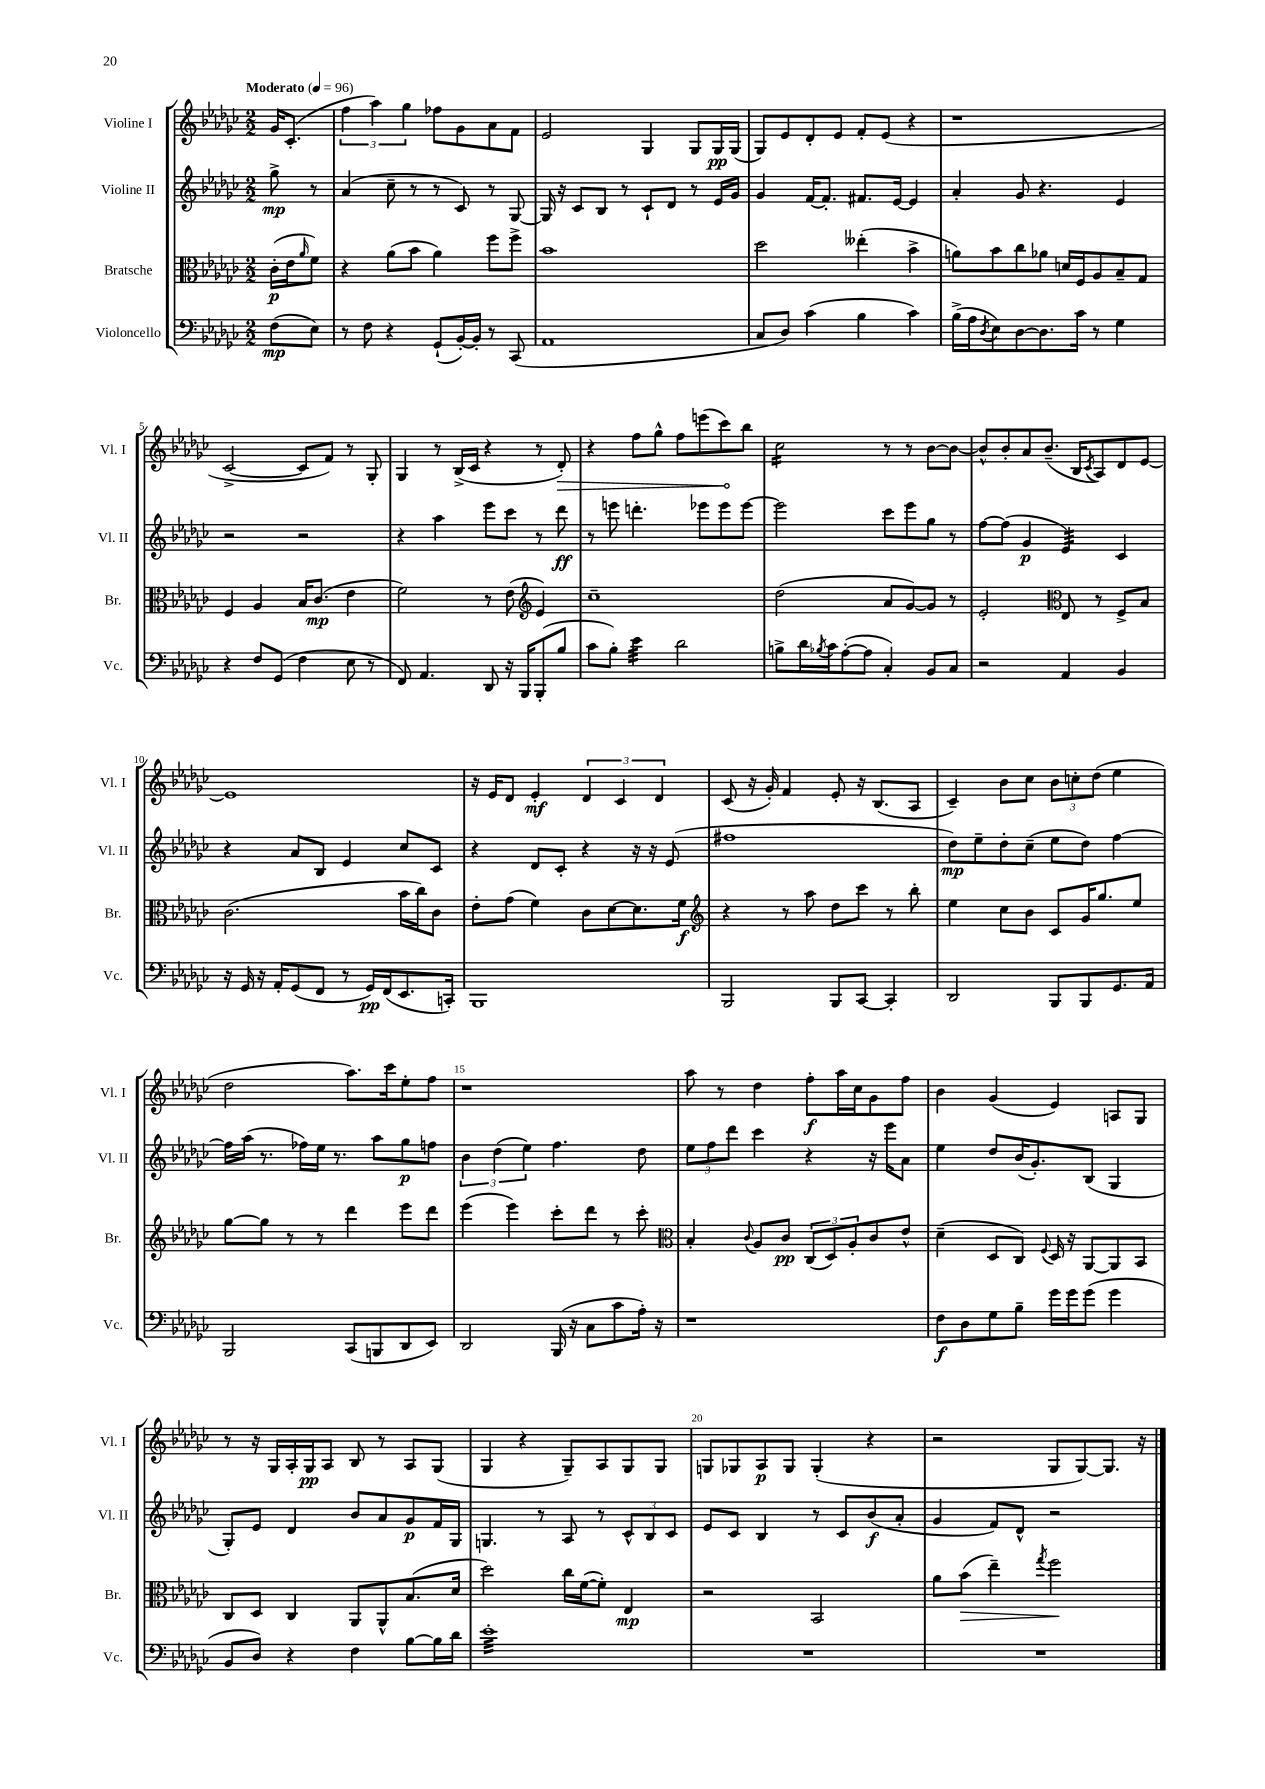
<<
\new StaffGroup <<
\new Staff = "s0" \with { instrumentName = "Violine I" shortInstrumentName = "Vl. I" } {
    \clef treble \key ges \major \numericTimeSignature \time 2/2 \partial 4 \tempo "Moderato" 4 = 96
    ges'16 ces'8.-.( |
    \tuplet 3/2 { f''4 aes''4) ges''4 } fes''8 ges'8 aes'8 f'8 |
    ees'2 ges4 ges8 ges16\pp ges16( |
    ges8) ees'8 des'8-. ees'8 f'8-. ees'8( r4 |
    r1 |
    ces'2~-> ces'8 f'8) r8 ges8-. |
    ges4 r8 bes16->( ces'16 r4 r8 \once \override Hairpin.circled-tip = ##t des'8-.\>) |
    r4 f''8 ges''8-^ f''8 e'''8( ces'''8\!) bes''8 |
    ces''2:16 r8 r8 bes'8~ bes'8~ |
    bes'8-^ bes'8-. aes'8 bes'8.--( bes16 \acciaccatura { ces'8 } aes8) des'8 ees'8~ |
    ees'1 |
    r16 ees'16 des'8 ees'4-.\mf \tuplet 3/2 { des'4 ces'4 des'4 } |
    ces'8( r16 ges'16-.) f'4 ees'8-. r16 bes8.( aes8 |
    ces'4--) bes'8 ces''8 \tuplet 3/2 { bes'8 c''8-. des''8( } ees''4 |
    des''2 aes''8.) ces'''16 ees''8-. f''8 |
    r1 |
    aes''8 r8 des''4 f''8-.\f aes''16 ces''16 ges'8 f''8 |
    bes'4 ges'4( ees'4) a8 ges8 |
    r8 r16 ges16 aes16-. ges16\pp aes8 bes8 r8 aes8 ges8( |
    ges4 r4 ges8--) aes8 ges8 ges8 |
    g8 ges8 aes8\p ges8 ges4-.( r4 |
    r2 ges8 ges8~) ges8. r16 \bar "|." |
}
\new Staff = "s1" \with { instrumentName = "Violine II" shortInstrumentName = "Vl. II" } {
    \clef treble \key ges \major \numericTimeSignature \time 2/2 \partial 4
    ges''8->\mp r8 |
    aes'4( ces''8-- r8 r8 ces'8) r8 ges8~ |
    ges16 r16 ces'8 bes8 r8 ces'8-! des'8 r8 ees'16 ges'16 |
    ges'4 f'16~ f'8.-. fis'8. ees'16~ ees'4 |
    aes'4-. ges'8 r4. ees'4 |
    r2 r2 |
    r4 aes''4 ees'''8 ces'''8 r8 des'''8\ff |
    r8 e'''8 d'''4.-. ees'''8 ees'''8 ees'''8~ |
    ees'''2 ces'''8 ees'''8 ges''8 r8 |
    f''8~ f''8( ges'4\p ees'4:32) ces'4 |
    r4 aes'8 bes8 ees'4 ces''8 ces'8 |
    r4 des'8 ces'8-. r4 r16 r16 ees'8( |
    fis''1 |
    des''8\mp) ees''8-- des''8-. ces''8--( ees''8 des''8) f''4~ |
    f''16 aes''16( r8. fes''16) ees''16 r8. aes''8 ges''8\p f''8 |
    \tuplet 3/2 { bes'4 des''4( ees''4) } f''4. des''8 |
    \tuplet 3/2 { ees''8 f''8 des'''8 } ces'''4 r4 r16 ees'''16 aes'8 |
    ees''4 des''8 bes'16( ges'8.-.) bes8( ges4 |
    ges8-.) ees'8 des'4 bes'8 aes'8 ges'8\p f'16 ges16 |
    g4. r8 aes8 r8 \tuplet 3/2 { ces'8-^ bes8 ces'8 } |
    ees'8 ces'8 bes4 r8 ces'8 bes'8\f( aes'8-. |
    ges'4 f'8) des'8-^ r2 \bar "|." |
}
\new Staff = "s2" \with { instrumentName = "Bratsche" shortInstrumentName = "Br." } {
    \clef alto \key ges \major \numericTimeSignature \time 2/2 \partial 4
    ces'16-.\p( ees'16 \grace { aes'16 } f'8) |
    r4 aes'8( bes'8 aes'4) f''8 f''8-> |
    bes'1 |
    des''2 eeses''4-.( bes'4-> |
    a'8) bes'8 ces''8 aes'8 d'16 f16 aes8 bes8-- ges8 |
    f4 aes4 bes16 ces'8.\mp( ees'4 |
    f'2) r8 ees'8( \clef treble ees'4) |
    ces''1-- |
    des''2( aes'8 ges'8~) ges'8 r8 |
    ees'2-. \clef alto ees8 r8 f8-> bes8 |
    ces'2.( bes'16 ces''16) ces'8 |
    ees'8-. ges'8( f'4) ces'8 des'8~ des'8. f'16\f |
    \clef treble r4 r8 aes''8 des''8 ces'''8 r8 bes''8-. |
    ees''4 ces''8 bes'8 ces'8 ges'16 ges''8. ees''8 |
    ges''8~ ges''8 r8 r8 des'''4 ees'''8 des'''8 |
    ees'''4( ees'''4) ces'''8-. des'''8 r8 ces'''8-. |
    \clef alto bes4-. \appoggiatura { ces'8 } aes8 ces'8\pp \tuplet 3/2 { ces8( des8) aes8-. } ces'8 ees'8-^ |
    des'4--( des8 ces8) \appoggiatura { f8 } des16 r16 aes,8~ aes,8 bes,8 |
    ces8 des8 ces4 aes,8 aes,8-^ bes8.( des'16 |
    des''2) ces''16 f'16~( f'8-.) ees4\mp |
    r2 bes,2 |
    aes'8 bes'8\>( ees''4--) \acciaccatura { ges''8 } f''2\! \bar "|." |
}
\new Staff = "s3" \with { instrumentName = "Violoncello" shortInstrumentName = "Vc." } {
    \clef bass \key ges \major \numericTimeSignature \time 2/2 \partial 4
    f8\mp( ees8) |
    r8 f8 r4 ges,8-!( bes,16~-.) bes,16-. r8 ces,8( |
    aes,1 |
    ces8 des8) ces'4( bes4 ces'4) |
    bes16->( aes16 \acciaccatura { des8 } ees8) des8~ des8. ces'16 r8 ges4 |
    r4 f8 ges,8( f4 ees8 r8 |
    f,8) aes,4. des,8 r16 bes,,16 bes,,8-.( bes8 |
    ces'8 bes8-.) ees'4:32 des'2 |
    b8-> des'16 \acciaccatura { bes8 } ces'16 aes8~-.( aes8 ces4-.) bes,8 ces8 |
    r2 aes,4 bes,4 |
    r16 ges,16 r16 aes,16-. ges,8( f,8 r8 ges,16\pp) f,16( ees,8. c,16-.) |
    bes,,1 |
    bes,,2 bes,,8 ces,8~ ces,4-. |
    des,2 bes,,8 bes,,8 ges,8. aes,16 |
    bes,,2 ces,8( b,,8 des,8 ees,8) |
    des,2 bes,,16( r16 ces8 ces'8 aes16-.) r16 |
    r1 |
    f8\f des8 ges8 bes8-- ges'16 ges'16 ges'8( ges'4 |
    bes,8 des8) r4 f4 bes8~ bes16 des'16 |
    ees'1:32-. |
    R1 |
    R1 \bar "|." |
}
>>
>>
\layout { \context { \Score \override BarNumber.break-visibility = ##(#f #t #t) barNumberVisibility = #(every-nth-bar-number-visible 5) } }
